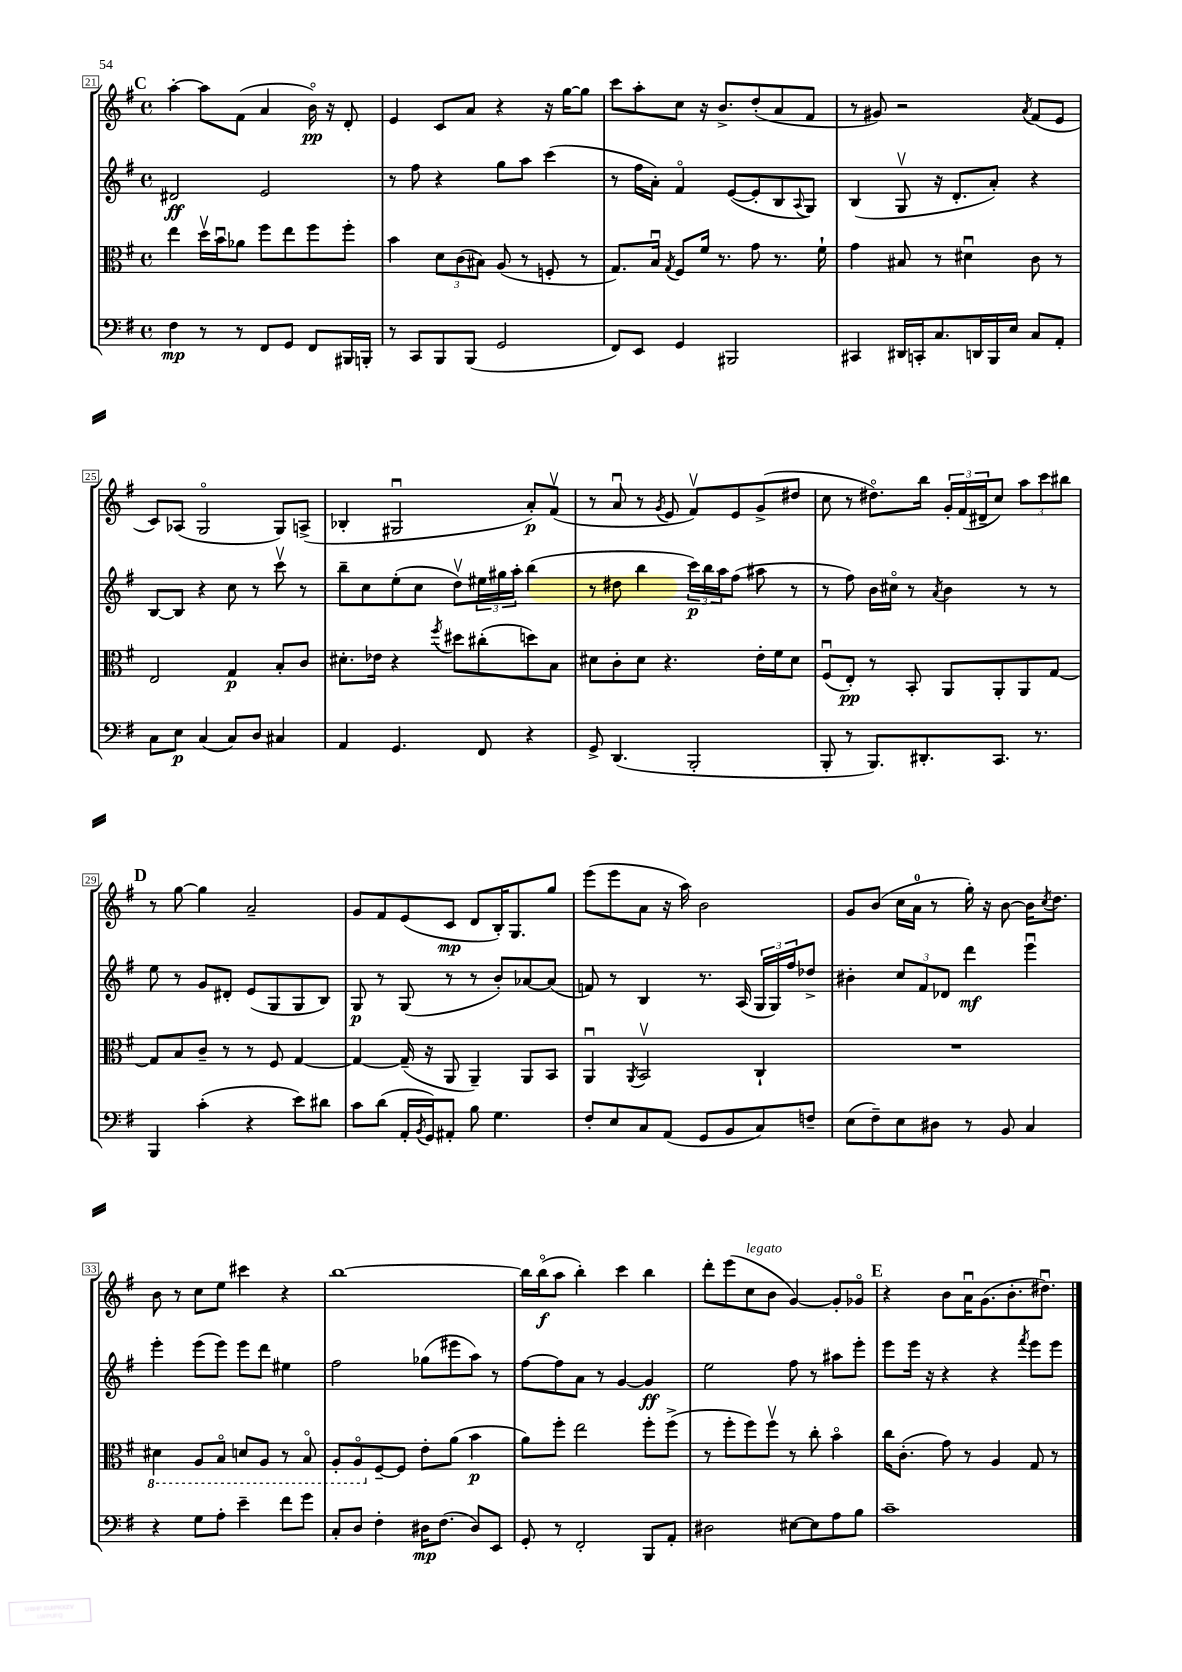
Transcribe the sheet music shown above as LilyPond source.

<<
\new StaffGroup <<
\new Staff = "s0" {
    \clef treble \key g \major \defaultTimeSignature \time 4/4
    \mark \markup { \bold "C" } a''4~-. a''8 fis'8( a'4 b'16\flageolet\pp) r16 d'8-. |
    e'4 c'8 a'8 r4 r16 g''16~ g''8 |
    c'''8 a''8-. c''8 r16 b'8.-> d''8-.( a'8 fis'8 |
    r8 gis'8) r2 \acciaccatura { a'8 } fis'8( e'8 |
    c'8) aes8( g2\flageolet g8) a8->( |
    bes4-. gis2\downbow a'8-.\p) fis'8\upbow( |
    r8 a'8\downbow r8 \acciaccatura { g'8 } e'8 fis'8\upbow) e'8 g'8->( dis''8 |
    c''8 r8 dis''8.\flageolet) b''16 \tuplet 3/2 { g'16-. fis'16( dis'16-- } c''8) \tuplet 3/2 { a''8 c'''8 bis''8 } |
    \mark \markup { \bold "D" } r8 g''8~ g''4 a'2-- |
    g'8 fis'8 e'8( c'8\mp d'8 b16-.) g8. g''8 |
    e'''8( e'''8 a'8 r16 a''16) b'2 |
    g'8 b'8( c''16 a'16-0 r8 g''16-.) r16 b'8~ b'16 \acciaccatura { c''8 } d''8. |
    b'8 r8 c''8 e''8 cis'''4 r4 |
    b''1~ |
    b''16 b''16\flageolet\f( a''8 b''4-.) c'''4 b''4 |
    d'''8-. e'''8( c''8^\markup { \italic "legato" } b'8 g'4~) g'8-. ges'8\flageolet |
    \mark \markup { \bold "E" } r4 b'8 a'16\downbow g'8.( b'8.-. dis''8.\downbow) \bar "|." |
}
\new Staff = "s1" {
    \clef treble \key g \major \defaultTimeSignature \time 4/4
    \mark \markup { \bold "C" } dis'2\ff e'2 |
    r8 fis''8 r4 g''8 a''8 c'''4( |
    r8 fis''16 a'16-.) fis'4\flageolet e'8~( e'8-. b8 \appoggiatura { a8 } g8) |
    b4( g8\upbow r16 d'8.-. a'8-.) r4 |
    b8~ b8 r4 c''8 r8 c'''8\upbow r8 |
    b''8-- c''8 e''8-.( c''8 d''8\upbow) \tuplet 3/2 { eis''16 gis''16 a''16-. } b''4( |
    r8 dis''8 b''4 \tuplet 3/2 { c'''16\p) b''16 a''16 } fis''8( ais''8 r8 |
    r8 fis''8) b'16 cis''16\flageolet r8 \acciaccatura { a'8 } b'4 r8 r8 |
    \mark \markup { \bold "D" } e''8 r8 g'8 dis'8-. e'8( g8 g8 b8) |
    g8\p r8 g8( r8 r8 b'8-.) aes'8~ aes'8( |
    f'8) r8 b4 r8. a16( \tuplet 3/2 { g16 g16) fis''16 } des''8-> |
    bis'4-. \tuplet 3/2 { c''8 fis'8 des'8 } d'''4\mf e'''4\downbow |
    e'''4-. e'''8( e'''8) e'''8 d'''8 eis''4 |
    fis''2 ges''8( eis'''8 a''8) r8 |
    fis''8~ fis''8 a'8 r8 g'4~ g'4\ff |
    e''2 fis''8 r8 ais''8 e'''8-. |
    \mark \markup { \bold "E" } e'''8 e'''16 r16 r4 r4 \acciaccatura { fis'''8 } e'''8 e'''8 \bar "|." |
}
\new Staff = "s2" {
    \clef alto \key g \major \defaultTimeSignature \time 4/4
    \mark \markup { \bold "C" } e''4 d''16\upbow b'16\downbow aes'8 fis''8 e''8 fis''8 fis''8-. |
    b'4 \tuplet 3/2 { d'8 c'8( bis8) } a8( r8 f8-. r8 |
    g8.) b16\downbow \acciaccatura { g8 } fis8 fis'16 r8. g'8 r8. fis'16-! |
    g'4 bis8 r8 dis'4\downbow c'8 r8 |
    e2 g4\p b8-. c'8 |
    dis'8.-. ees'16 r4 \acciaccatura { fis''8 } dis''8 cis''8-.( d''8) b8 |
    dis'8 c'8-. dis'8 r4. e'16-. fis'16 dis'8 |
    fis8\downbow( e8-.\pp) r8 b,8-. a,8 a,8-. a,8 g8~ |
    \mark \markup { \bold "D" } g8 b8 c'8-- r8 r8 fis8 g4~ |
    g4~ g16--( r16 a,8 a,4--) a,8 b,8 |
    a,4\downbow \acciaccatura { a,8 } b,2\upbow c4-! |
    R1 |
    \ottava #-1 dis4 a,8 b,8\flageolet d8 a,8 r8 b,8\flageolet |
    a,8-. a,8\flageolet \ottava #0 fis8~-- fis8 e'8-. a'8( b'4\p |
    a'8) fis''8-. e''2 fis''8-. fis''8->( |
    r8 fis''8-. fis''8) fis''8\upbow r8 c''8-. b'4\flageolet |
    \mark \markup { \bold "E" } c''16 c'8.-.( g'8) r8 a4 g8 r8 \bar "|." |
}
\new Staff = "s3" {
    \clef bass \key g \major \defaultTimeSignature \time 4/4
    \mark \markup { \bold "C" } fis4\mp r8 r8 fis,8 g,8 fis,8 bis,,16 b,,16-. |
    r8 c,8 b,,8 b,,8( g,2 |
    fis,8) e,8 g,4 bis,,2 |
    cis,4 dis,16 c,16-. c8. d,16 b,,16 e16 c8 a,8-. |
    c8 e8\p c4( c8) d8 cis4 |
    a,4 g,4. fis,8 r4 |
    g,8-> d,4.( b,,2-. |
    b,,8-. r8 b,,8.) dis,8.-. c,8. r8. |
    \mark \markup { \bold "D" } b,,4 c'4-.( r4 e'8) dis'8 |
    c'8 d'8( a,16-. \acciaccatura { b,8 } g,16) ais,8-. b8 g4. |
    fis8-. e8 c8 a,8( g,8 b,8 c8) f8-- |
    e8( fis8--) e8 dis8 r8 b,8 c4 |
    r4 g8 a8-. e'4-- fis'8 g'8 |
    c8-. d8 fis4-. dis16\mp fis8.( dis8) e,8 |
    g,8-. r8 fis,2-. b,,8 a,8-. |
    dis2 eis8~ eis8 a8 b8 |
    \mark \markup { \bold "E" } c'1-- \bar "|." |
}
>>
>>
\layout { \context { \Score currentBarNumber = #21 \override BarNumber.stencil = #(make-stencil-boxer 0.1 0.3 ly:text-interface::print) } }
